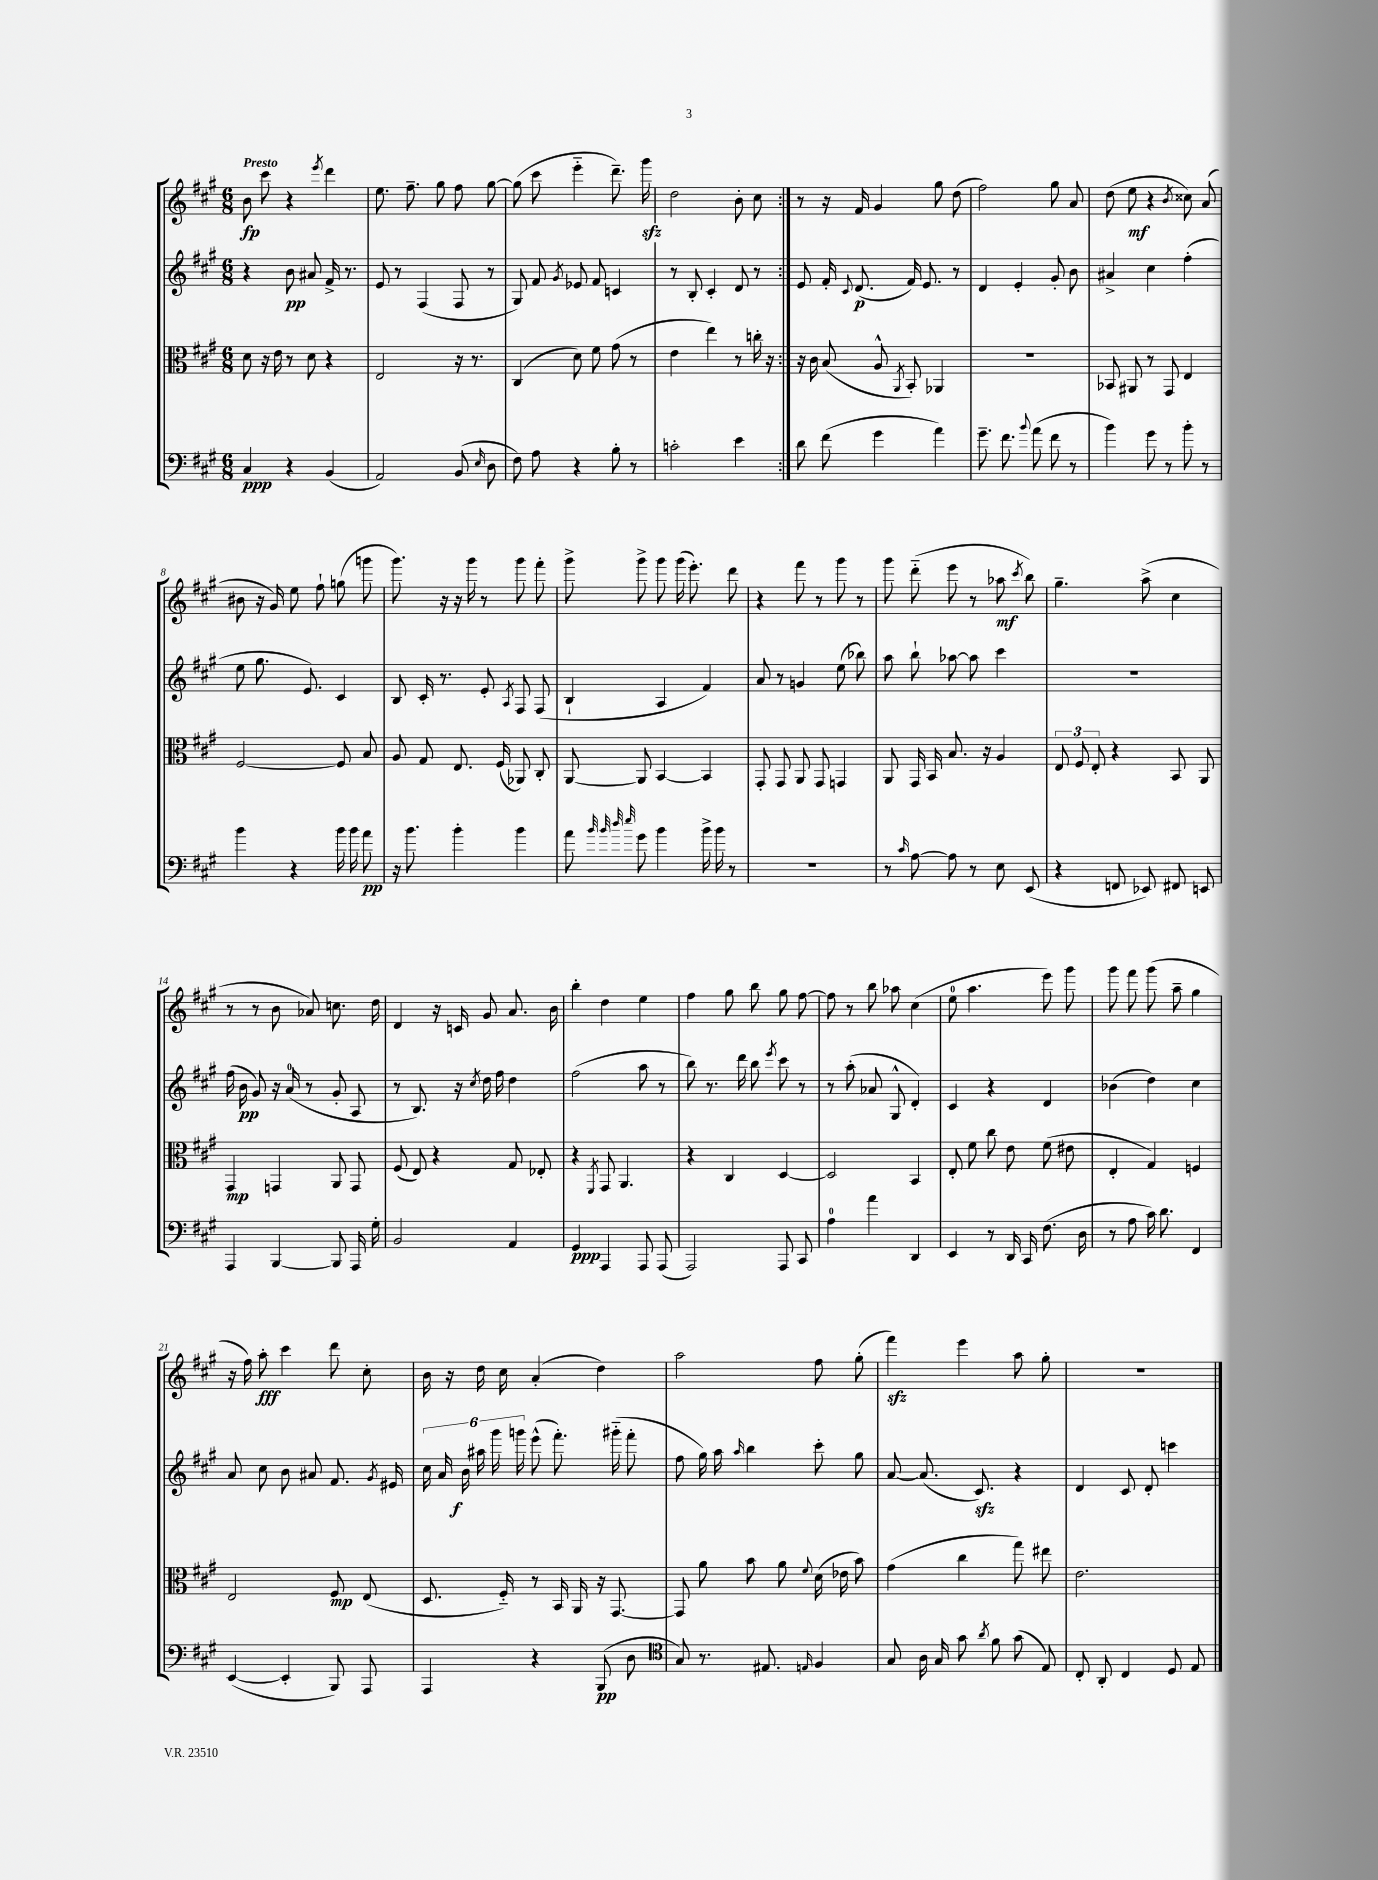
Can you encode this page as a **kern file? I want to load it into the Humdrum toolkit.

**kern	**kern	**kern	**kern
*staff4	*staff3	*staff2	*staff1
*clefF4	*clefC3	*clefG2	*clefG2
*k[f#c#g#]	*k[f#c#g#]	*k[f#c#g#]	*k[f#c#g#]
*M6/8	*M6/8	*M6/8	*M6/8
4C#	8d	4r	8b
.	16r	.	8ccc#
.	16e	.	.
4r	8r	8b	4r
.	8d	8a#	.
.	.	.	8qeee
(4BB	4r	16f#^	4ddd
.	.	8.r	.
=	=	=	=
2AA)	2E	8e	8.ee
.	.	8r	.
.	.	.	8.ff#~
.	.	(4F#	.
.	.	.	8gg#
(8BB	16r	8F#	8ff#
.	8.r	.	.
16qqE	.	.	.
8D	.	8r	[8gg#
=	=	=	=
8F#)	(4C#	8G#)	(8gg#]
8A	.	8f#	8ccc#
.	.	8qg#	.
4r	8d)	8e-	4eee'~
.	8f#	8f#	.
8B'	(8g#	4c	8.ddd~)
8r	8r	.	.
.	.	.	16ggg#
=	=	=	=
2c'	4e	8r	2dd
.	.	8B'	.
.	4ee)	4c#'	.
4e	8r	8d	8b'
.	16cc'	8r	8cc#
.	16r	.	.
=:|!	=:|!	=:|!	=:|!
8d	16r	8e	8r
.	16c#	.	.
(8f#	(8B	16f#'	16r
.	.	8qqc#	.
.	.	(8.d	16f#
4g#	8A^^	.	4g#
.	8qAA	.	.
.	8BB')	16f#)	.
.	.	8.e	.
4a)	4AA-	.	8gg#
.	.	8r	(8dd
=	=	=	=
8.g#~	2.r	4d	2ff#)
8.f#	.	.	.
.	.	4e'	.
8qqb	.	.	.
(8a	.	.	.
8f#	.	8g#'	8gg#
8r	.	8b	8a
=	=	=	=
4b)	8BB-	4a#^	(8dd
.	8AA#	.	8ee
8g#	8r	4cc#	4r
8r	8GG#	.	.
.	.	.	8qb
8b'	4E	(4ff#'	8cc##)
8r	.	.	(8a
=	=	=	=
4b	[2F#	8ee	8b#
.	.	8.gg#	16r
.	.	.	16g#)
4r	.	.	8ee
.	.	8.e)	.
.	.	.	8ff#`
16b	8F#]	4c#	(8gg
16b	.	.	.
8a	8B	.	8ggg
=	=	=	=
16r	8A	8B	8.ggg#)
8.b	.	.	.
.	8G#	16c#'	.
.	.	8.r	16r
4b'	8.E	.	16r
.	.	.	16ggg#
.	.	8e'	8r
.	(16F#	.	.
.	.	8qA	.
4b	8AA-)	8F#	8ggg#
.	8C#'	(8F#	8fff#'
=	=	=	=
8a	[8AA	4B`	8ggg#^
32qqb	.	.	.
32qqb	.	.	.
32qqdd	.	.	.
32qqee	.	.	.
8g#	8AA]	.	8ggg#^
4b	[4BB	4A	8ggg#
.	.	.	(16ggg#
.	.	.	8.eee')
16b^	4BB]	4f#)	.
16b	.	.	.
8r	.	.	8ddd
=	=	=	=
2.r	8GG#'	8a	4r
.	8GG#	8r	.
.	8AA	4g	8fff#
.	8GG#	.	8r
.	4GG	(8ee	8ggg#
.	.	8bb-)	8r
=	=	=	=
8r	8AA	8aa	8ggg#
16qqc#	.	.	.
[8A	16GG#	8bb`	(8ddd'~
.	16BB	.	.
8A]	8.B	[8aa-	8eee
8r	.	8aa-]	8r
.	16r	.	.
8E	4A	4ccc#	8aa-
.	.	.	8qccc#
(8EE	.	.	8bb)
=	=	=	=
4r	12E	2.r	4.gg#~
.	12F#	.	.
.	12E'	.	.
8FF	4r	.	.
8EE-)	.	.	(8aa^
8FF#	8BB	.	4cc#
8EE	8AA	.	.
=	=	=	=
4AAA	4GG#	(16ff#	8r
.	.	16b	.
.	.	8g#)	8r
[4BBB	4GG	16r	8b
.	.	(16a	.
.	.	8r	8a-)
8BBB]	8AA	8g#'	8.cc
16AAA	8GG	8A	.
16G#'	.	.	16dd
=	=	=	=
2BB	(8F#	8r	4d
.	8E)	8.B)	.
.	4r	.	16r
.	.	16r	16c
.	.	8qcc#	.
.	.	16dd	8g#
.	.	16ff#	.
4AA	8G#	4dd	8.a
.	8E-'	.	.
.	.	.	16b
=	=	=	=
4GG#	4r	(2ff#	4bb'
.	8qFF#	.	.
4AAA	8GG#	.	4dd
.	4.AA	.	.
8AAA	.	8aa	4ee
(8AAA	.	8r	.
=	=	=	=
2AAA)	4r	8bb)	4ff#
.	.	8.r	.
.	4C#	.	8gg#
.	.	16ddd	.
.	.	8bb	8bb
.	.	8qeee	.
8AAA	[4D	8ccc#	8gg#
8CC#	.	8r	[8ff#
=	=	=	=
4A	2D]	8r	8ff#]
.	.	(8aa'	8r
4a	.	8a-	8bb
.	.	8G#^^	8aa-
4DD	4BB	4d')	(4cc#
=	=	=	=
4EE	8E'	4c#	8ee
.	8f#	.	4.aa
8r	8cc#	4r	.
16DD	8e	.	.
16CC#	.	.	.
(8.F#	(8f#	4d	8eee)
.	8e#	.	8ggg#
16D	.	.	.
=	=	=	=
8r	4E'	(4b-	8ggg#
8A	.	.	8fff#
16c#)	4G#)	4dd)	(8ggg#
8.d	.	.	.
.	.	.	8aa~
4FF#	4F	4cc#	4gg#
=	=	=	=
([4EE	2E	8a	16r
.	.	.	16ff#)
.	.	8cc#	8aa'
4EE']	.	8b	4ccc#
.	.	8a#	.
8BBB)	8F#	8.f#	8ddd
8AAA	(8E	.	8cc#'
.	.	8qg#	.
.	.	16e#	.
=	=	=	=
4AAA	8.D	24cc#	16b
.	.	24a	.
.	.	.	16r
.	.	24b	.
.	.	24aa#	16dd
.	.	24ggg#	.
.	16F#'~)	.	16cc#
.	.	24ggg	.
4r	8r	(8eee^^	(4a'
.	16BB	8.fff#')	.
.	16AA	.	.
(8BBB	16r	.	4dd)
.	[8.GG#	(16ggg#'~	.
8D	.	8fff#'	.
=	=	=	=
*clefC4	*	*	*
8G#)	8GG#]	8ff#	2aa
8.r	8a	16gg#)	.
.	.	16aa	.
.	.	16qqaa	.
.	8b	4bb	.
8.E#	.	.	.
.	8a	.	.
16qqE	8qqf#	.	.
4F#	(16d	8ccc#'	8ff#
.	16e-	.	.
.	8b)	8gg#	(8gg#'
=	=	=	=
8G#	(4g#	[8a	4fff#)
16A	.	(8.a]	.
16G#	.	.	.
8g#	4cc#	.	4eee
.	.	8.c#)	.
8qa	.	.	.
8f#	.	.	.
(8g#	8gg#)	4r	8aa
8E)	8ee#	.	8gg#'
=	=	=	=
8C#'	2.e	4d	2.r
8AA'	.	.	.
4C#	.	8c#	.
.	.	8d'	.
8D	.	4ccc	.
8E	.	.	.
==	==	==	==
*-	*-	*-	*-
